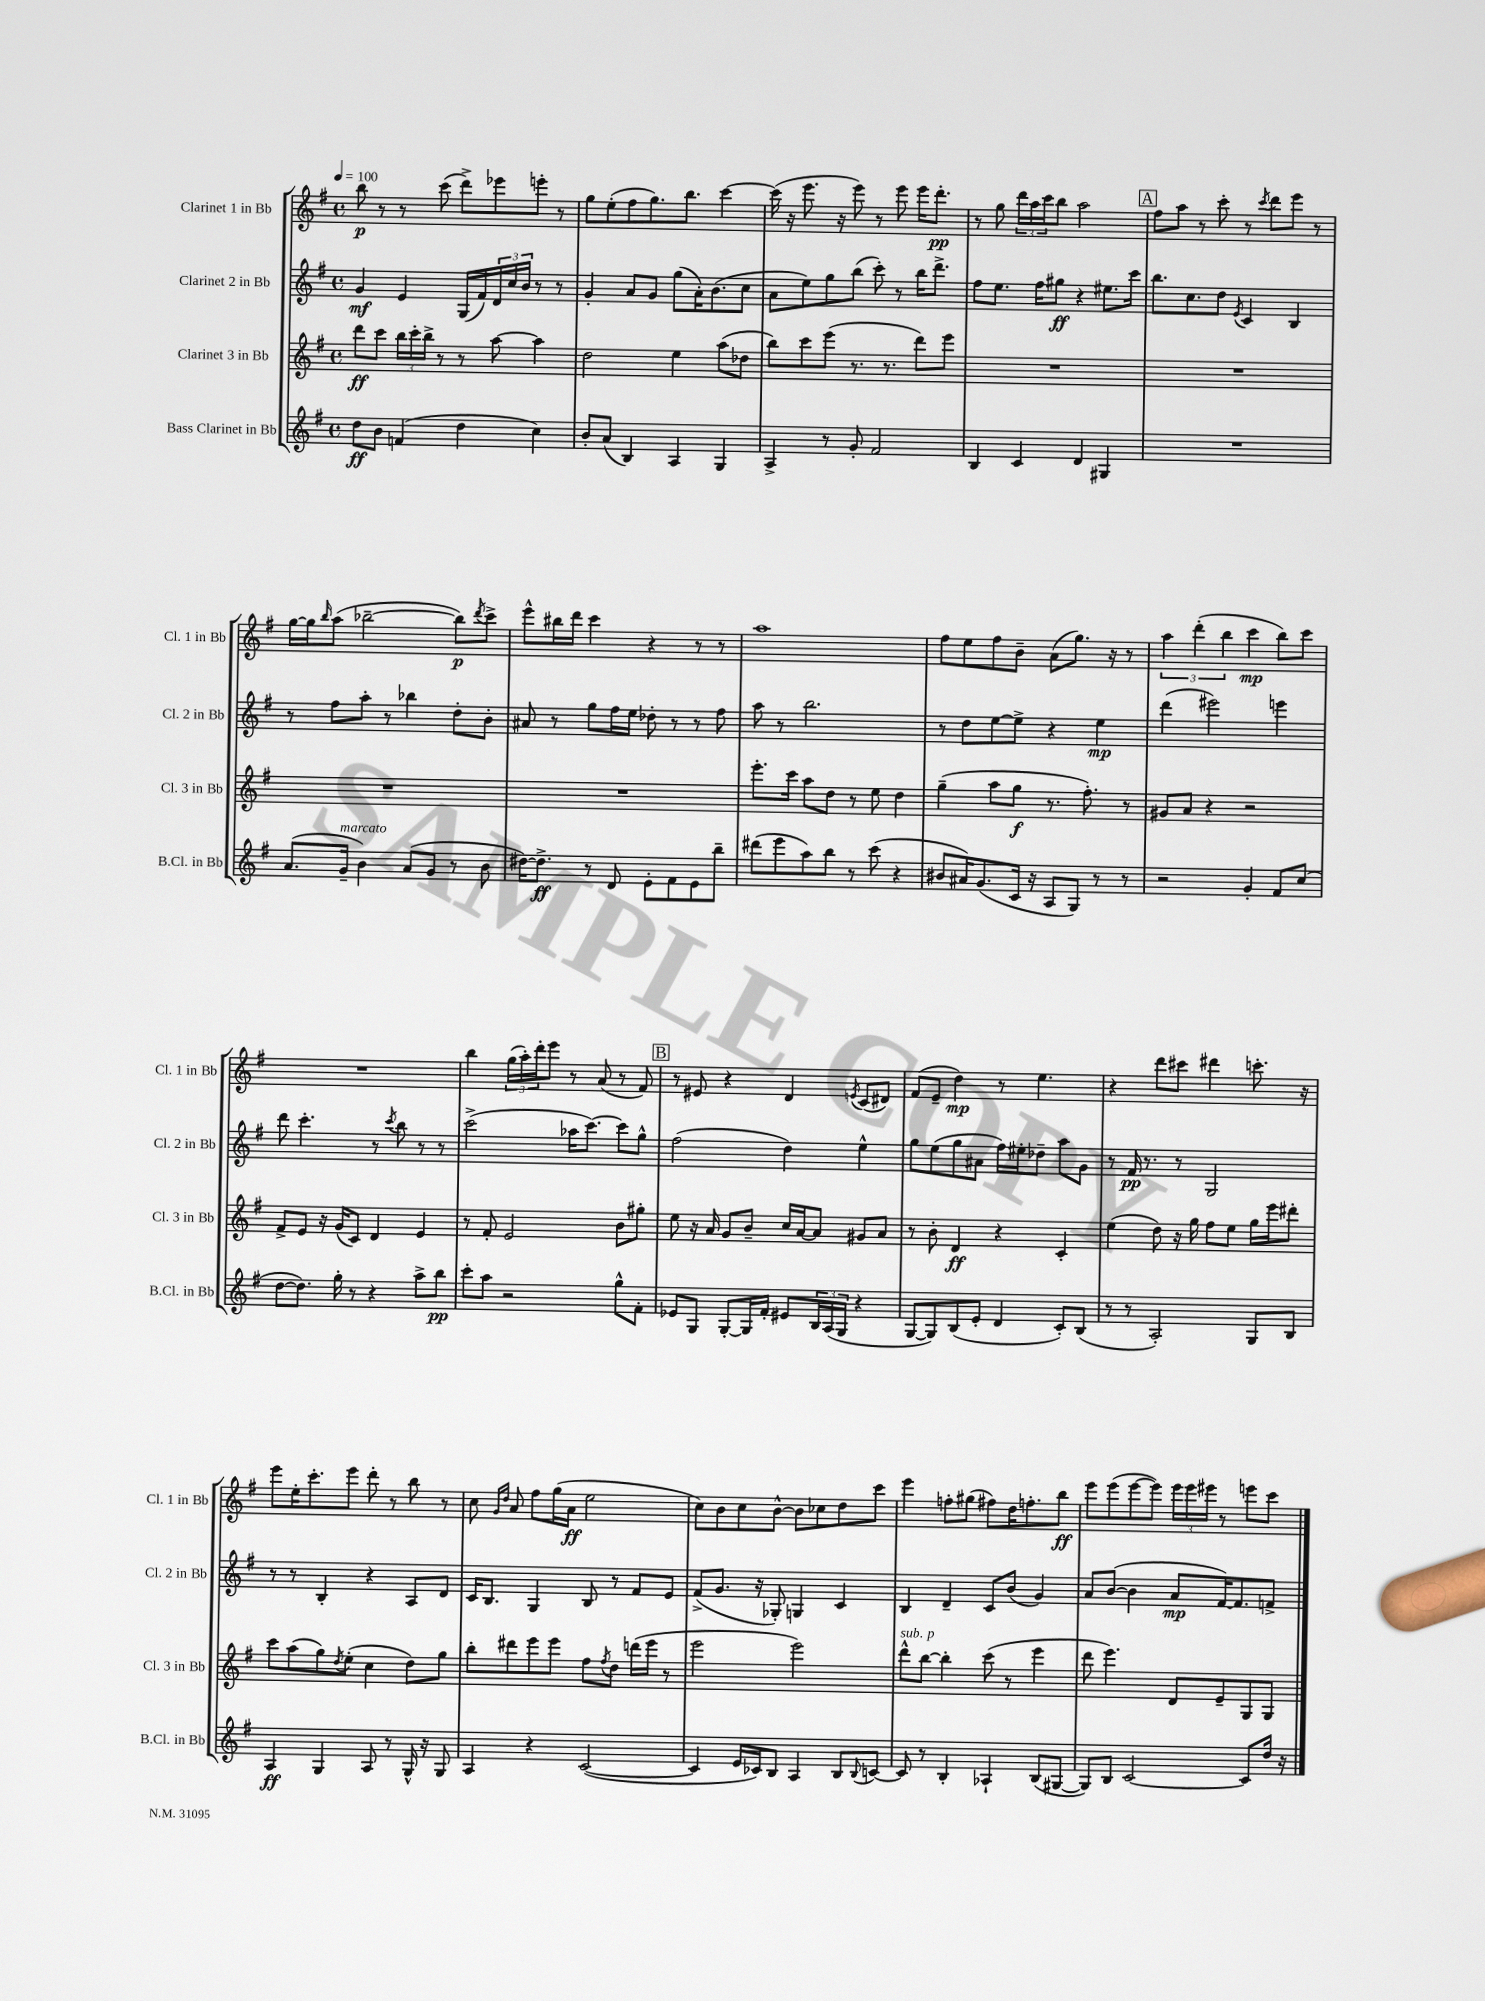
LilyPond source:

<<
\new StaffGroup <<
\new Staff = "s0" \with { instrumentName = "Clarinet 1 in Bb" shortInstrumentName = "Cl. 1 in Bb" } {
    \clef treble \key g \major \defaultTimeSignature \time 4/4 \tempo 4 = 100
    b''8\p r8 r8 c'''8( d'''8->) ees'''8 e'''8-. r8 |
    g''8 e''8-.( fis''8 g''8.) b''8. c'''4~ |
    c'''16( r16 e'''8. r16 e'''8) r8 e'''8 e'''16 d'''8.-.\pp |
    r8 g''8 \tuplet 3/2 { d'''16 a''16 c'''16 } b''8 a''2 |
    \mark \markup { \box "A" } fis''8 a''8 r8 c'''8-. r8 \acciaccatura { c'''8 } d'''8 e'''8 r8 |
    g''16~ g''16 \grace { b''16 } a''8( bes''2~-- bes''8\p) \acciaccatura { d'''8 } c'''8-> |
    e'''8-^ bis''16 d'''16 c'''4 r4 r8 r8 |
    a''1 |
    fis''8 e''8 fis''8 b'8-- a'8( g''8.) r16 r8 |
    \tuplet 3/2 { a''4 d'''4-.( b''4 } c'''4\mp b''8) c'''8 |
    R1 |
    b''4 \tuplet 3/2 { g''16( a''16-.) d'''16-. } e'''8 r8 a'8( r8 fis'8) |
    \mark \markup { \box "B" } r8 eis'8 r4 d'4 \acciaccatura { e'8 } c'8( dis'8) |
    fis'8( e'8-- d''4\mp) r8 e''4. |
    r4 d'''8 cis'''8 dis'''4 c'''8.-. r16 |
    e'''8 e''16-. c'''8.-. e'''8 d'''8-. r8 b''8 r8 |
    c''8 \grace { g'16 d''16 } a'8 fis''8 g''16( a'16\ff e''2 |
    c''8) b'8 c''8 b'8~-^ b'8 ces''8 d''8 c'''8 |
    e'''4 f''8-. gis''8( fis''8) d''16 f''8.-. b''8\ff |
    e'''8 e'''8( e'''8~ e'''8) \tuplet 3/2 { e'''16 e'''16 eis'''16 } r8 e'''8 c'''8 \bar "|." |
}
\new Staff = "s1" \with { instrumentName = "Clarinet 2 in Bb" shortInstrumentName = "Cl. 2 in Bb" } {
    \clef treble \key g \major \defaultTimeSignature \time 4/4
    g'4\mf e'4 g16( fis'16) \tuplet 3/2 { d'16 c''16 b'16 } r8 r8 |
    g'4-. a'8 g'8 g''8( a'16-.) b'8.( c''8 |
    a'8 e''8) g''8 b''8( c'''8-.) r8 b''16 d'''8.-> |
    fis''8 e''8. fis''16 gis''8\ff r4 eis''8. c'''16 |
    \mark \markup { \box "A" } b''8. c''8. d''8 \acciaccatura { e'8 } c'4 b4 |
    r8 fis''8 a''8-. r8 bes''4 d''8-. b'8-. |
    ais'8 r8 g''8 fis''16 e''16 des''8-. r8 r8 fis''8 |
    a''8 r8 b''2. |
    r8 d''8 e''8~ e''8-> r4 e''4\mp |
    d'''4( eis'''2) e'''4 |
    d'''8 c'''4.-. r8 \acciaccatura { c'''8 } b''8 r8 r8 |
    c'''2->( aes''16 c'''8.~) c'''8 g''8-^ |
    \mark \markup { \box "B" } fis''2( d''4) e''4-^ |
    g''8 e''8( g''8 ais'8 fis''16) eis''16-. des''8-- a''8 g'8 |
    r8 fis'16\pp r8. r8 g2 |
    r8 r8 b4-. r4 a8 d'8 |
    c'16 b8. g4 b8 r8 fis'8 e'8 |
    fis'8->( g'8. r16 ges8-.) g4 c'4 |
    b4 d'4-- c'8 b'8( g'4) |
    a'8 b'8~( b'4 a'8\mp fis'16~) fis'8. f'8-> \bar "|." |
}
\new Staff = "s2" \with { instrumentName = "Clarinet 3 in Bb" shortInstrumentName = "Cl. 3 in Bb" } {
    \clef treble \key g \major \defaultTimeSignature \time 4/4
    d'''8\ff c'''8 \tuplet 3/2 { b''16 c'''16-. b''16-> } r8 r8 a''8~ a''4 |
    d''2 e''4 a''8( des''8 |
    b''8) c'''8 e'''8( r8. r8. d'''8) e'''8 |
    R1 |
    \mark \markup { \box "A" } R1 |
    R1 |
    R1 |
    e'''8.-. c'''16 a''8 d''8 r8 e''8 d''4 |
    g''4--( a''8 g''8\f r8. fis''8.-.) r8 |
    gis'8 a'8 r4 r2 |
    fis'8-> e'8 r16 g'16( c'8) d'4 e'4 |
    r8 fis'8-. e'2 b'8 gis''8-. |
    \mark \markup { \box "B" } e''8 r16 a'16 g'8 b'8-- c''16 a'16~ a'8 gis'8 a'8 |
    r8 b'8-. d'4\ff r4 c'4-. |
    e''4( d''8) r16 g''16 fis''8 e''8 g''16 e'''16 dis'''8-. |
    c'''8 a''8( g''8) \acciaccatura { d''8 } e''8-.( c''4 d''8) g''8 |
    b''8-. dis'''8 e'''8 e'''8 fis''8 \acciaccatura { fis''8 } d''8 d'''16( e'''16 r8 |
    e'''2 e'''2) |
    d'''8-^^\markup { \italic "sub. p" } b''8~ b''4-. c'''8( r8 e'''4 |
    d'''8 e'''4.) d'8 e'8-- g8 g8 \bar "|." |
}
\new Staff = "s3" \with { instrumentName = "Bass Clarinet in Bb" shortInstrumentName = "B.Cl. in Bb" } {
    \clef treble \key g \major \defaultTimeSignature \time 4/4
    d''8\ff b'8 f'4( d''4 c''4) |
    b'8-. a'8( b4) a4 g4 |
    a4-> r8 g'8-. fis'2 |
    b4 c'4 d'4 gis4 |
    \mark \markup { \box "A" } R1 |
    a'8.( g'16--^\markup { \italic "marcato" } b'4) a'8( g'8 r8 b'8 |
    dis''16~) dis''8.->\ff r8 d'8 e'8-. fis'8 e'8 b''8-- |
    dis'''8( e'''8 a''8) b''8 r8 c'''8( r4 |
    bis'8 ais'16) g'8.( c'16 r16 a8 g8) r8 r8 |
    r2 g'4-. fis'8 c''8( |
    d''8~ d''8.) g''16-. r8 r4 a''8-> b''8\pp |
    c'''8-. a''8 r2 g''8-^ fis'8-. |
    \mark \markup { \box "B" } ees'8 g8 g8~-. g16 fis'16-. eis'8 \tuplet 3/2 { b16 a16( g16 } r4 |
    g8~ g8) b8( e'8-. d'4 c'8-.) b8( |
    r8 r8 a2-.) g8 b8 |
    a4\ff g4 a8 r8 g16-^ r16 g8 |
    a4 r4 c'2~( |
    c'4 e'16 ces'16) b8 a4 b8 \appoggiatura { b8 } c'8~ |
    c'8 r8 b4-. aes4-! b8( gis8~ |
    gis8) b8 c'2~ c'8 d''16 r16 \bar "|." |
}
>>
>>
\layout { \context { \Score \remove "Bar_number_engraver" } }
